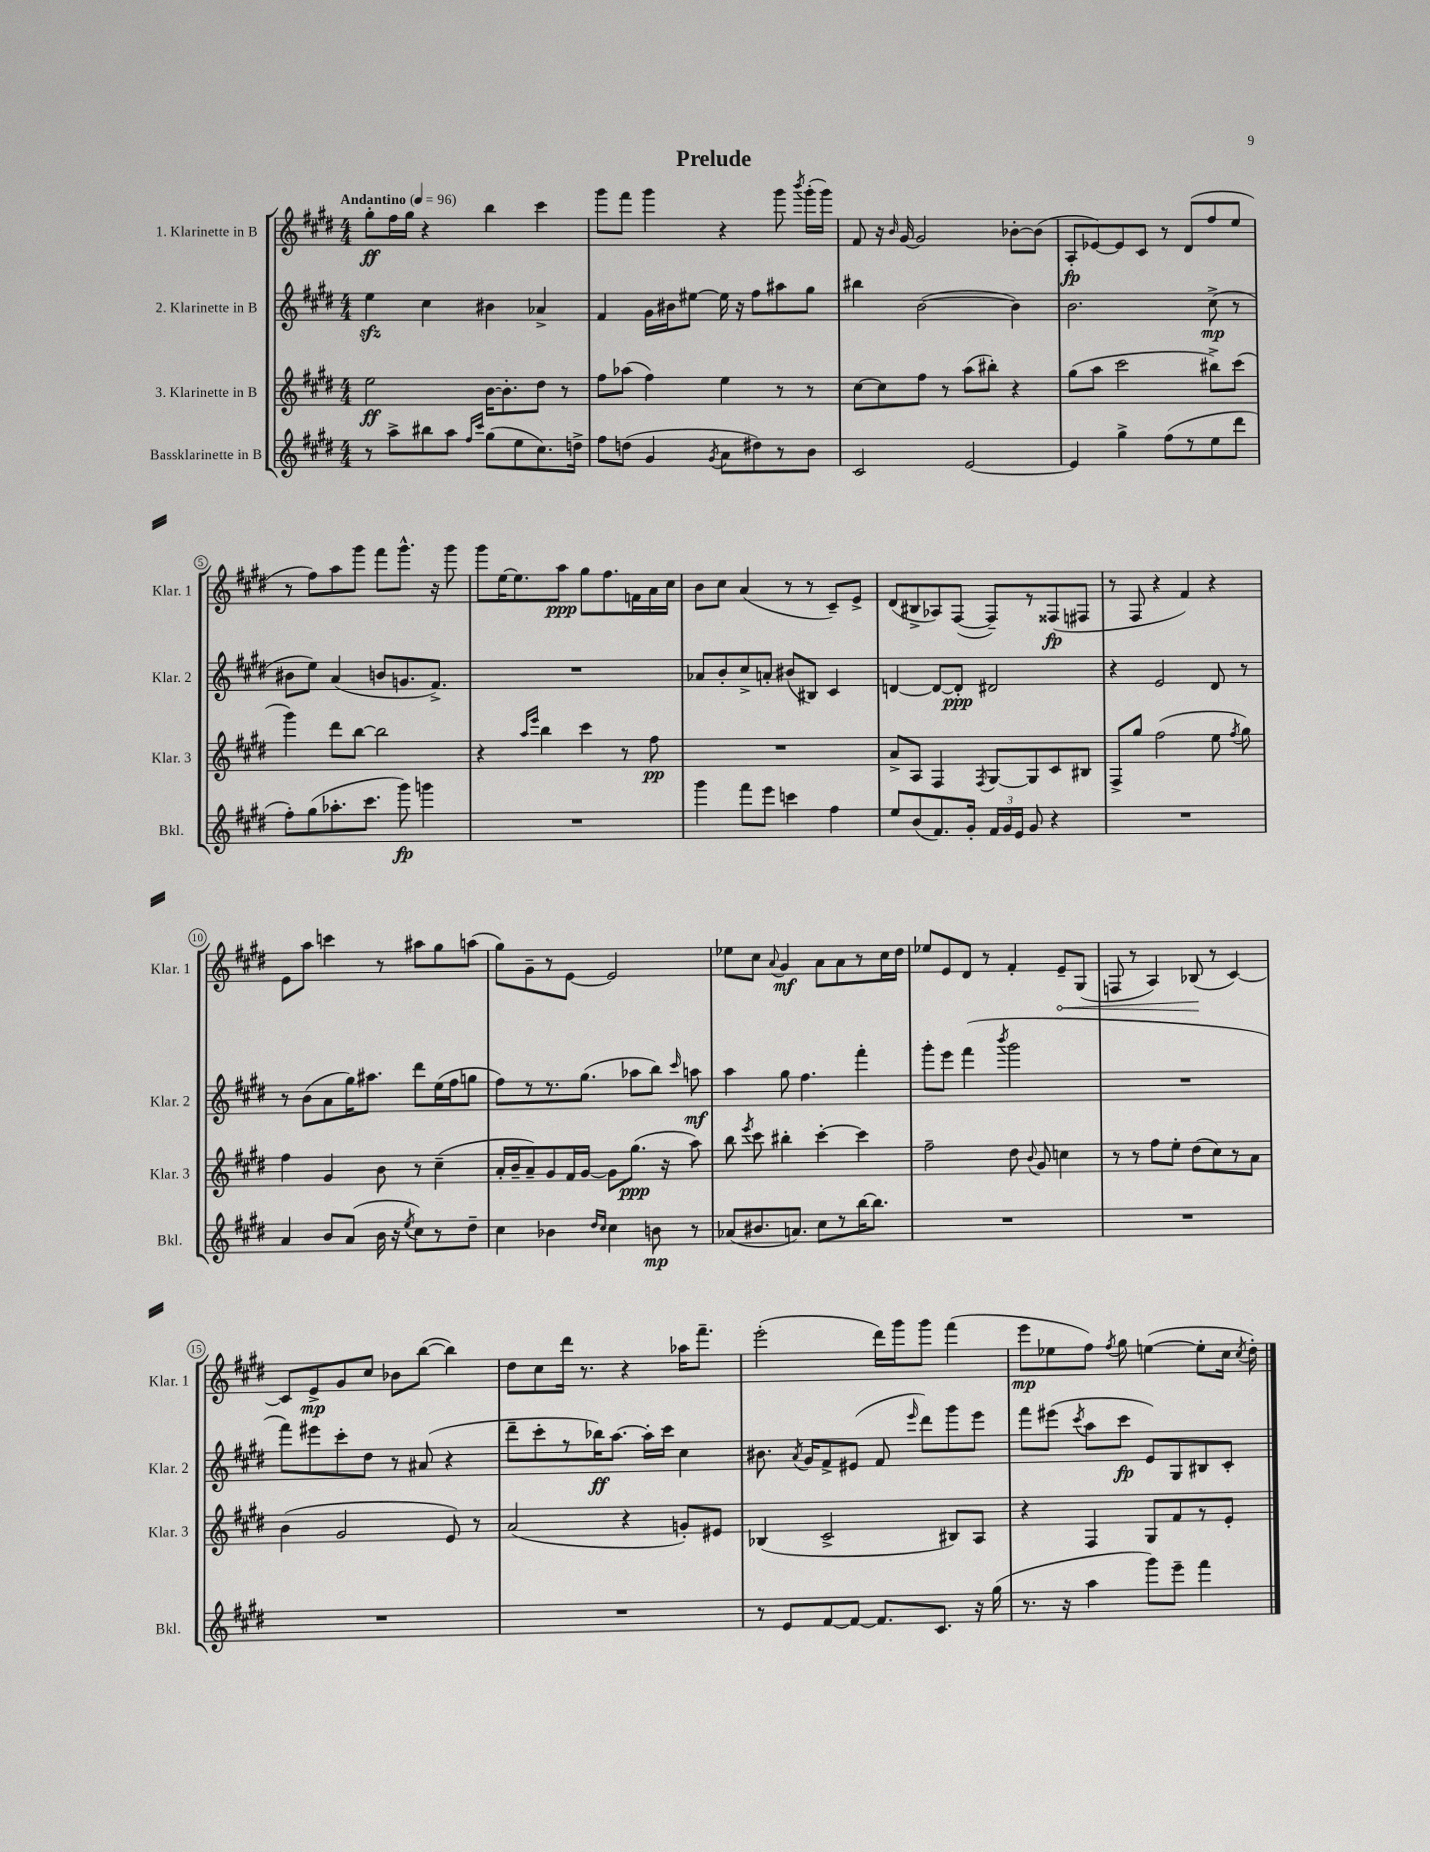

**kern	**kern	**kern	**kern
*staff4	*staff3	*staff2	*staff1
*clefG2	*clefG2	*clefG2	*clefG2
*k[f#c#g#d#]	*k[f#c#g#d#]	*k[f#c#g#d#]	*k[f#c#g#d#]
*M4/4	*M4/4	*M4/4	*M4/4
*MM96	*MM96	*MM96	*MM96
8r	2ee	4ee	8gg#'
8aa^	.	.	16ff#
.	.	.	16gg#
8bb#	.	4cc#	4r
8aa	.	.	.
16qqff#	.	.	.
16qqccc#	.	.	.
(8gg#	[16b	4b#	4bb
.	8.b']	.	.
8ee	.	.	.
8.cc#)	8dd#	4a-^	4ccc#
.	8r	.	.
16dd^	.	.	.
=	=	=	=
8ff#	8ff#	4f#	8ggg#
(8dd	(8aa-	.	8fff#
4g#	4ff#)	16g#	4ggg#
.	.	16b#	.
.	.	[8ee#	.
8qg#	.	.	.
8a	4ee	16ee#]	4r
.	.	16r	.
8dd#)	.	8ff#	.
8r	8r	8aa#	8ggg#
.	.	.	8qbbb
8b	8r	8gg#	(16ggg#'
.	.	.	16ggg#)
=	=	=	=
2c#	[8cc#	4bb#	8f#
.	8cc#]	.	16r
.	.	.	16qqb
.	.	.	[16g#
.	8ff#	([2b	2g#]
.	8r	.	.
[2e	(8aa	.	.
.	8bb#')	.	.
.	4r	4b])	[8b-'
.	.	.	(8b-]
=	=	=	=
4e]	(8gg#	2.b	8A'
.	8aa	.	[8e-)
4gg#^	2ccc#	.	8e-]
.	.	.	8c#
(8ff#	.	.	8r
8r	.	.	(8d#
8ee	8bb#^)	(8cc#^	8ff#
8ddd#	(8ccc#	8r	8ee
=	=	=	=
8ff#')	4ggg#)	8b#	8r
(8gg#	.	8ee)	8ff#)
8.aa-'	8ddd#	(4a	8aa
.	[8bb	.	8ggg#
8.ccc#	.	.	.
.	2bb]	8b	8fff#
8ggg#)	.	8.g	8.ggg#^^
4ggg	.	.	.
.	.	8.f#^)	16r
.	.	.	8ggg#
=	=	=	=
1r	4r	1r	8ggg#
.	.	.	[16ee
.	.	.	8.ee]
.	16qqaa	.	.
.	16qqeee	.	.
.	4bb	.	.
.	.	.	8aa
.	4ccc#	.	8gg#
.	.	.	8.ff#
.	8r	.	.
.	.	.	16f
.	8ff#	.	16a
.	.	.	16cc#
=	=	=	=
4ggg#	1r	8a-	8b
.	.	8b'	8cc#
8fff#	.	8cc#^	(4a
8eee	.	8a'	.
4ccc	.	(8b#	8r
.	.	8B#)	8r
4ff#	.	4c#	8c#~)
.	.	.	8e^
=	=	=	=
8ee	8a^	[4d	(8d#
(8b	8A	.	8B#^
8.f#)	4F#	8d_	8A-)
.	.	8d']	([8F#
16g#'	.	.	.
.	8qF#	.	.
24f#	[8G#	2d#	8F#~])
24g#	.	.	.
24e	.	.	.
8g#	8G#]	.	8r
4r	8c#	.	(8F##
.	8B#	.	8F#
=	=	=	=
1r	8F#^	4r	8r
.	8gg#	.	8F#
.	(2ff#	2e	4r
.	.	.	4f#)
.	8ee	8d#	4r
.	8qff#	.	.
.	8gg#)	8r	.
=	=	=	=
4a	4ff#	8r	8e
.	.	(8b	8aa
8b	4g#	8a	4ccc
(8a	.	16gg#)	.
.	.	8.aa#	.
16b	8b	.	8r
16r	.	.	.
8qee	.	.	.
8cc#)	8r	8ddd#	8aa#
8r	(4cc#~	(16ee	8gg#
.	.	16ff#	.
8dd#~	.	8gg	(8aa
=	=	=	=
4cc#	16a'	8ff#)	8gg#)
.	16b~	.	.
.	8a~)	8r	8g#~
4b-	8g#	8.r	8r
.	16f#	.	[8e
.	[16g#	(8.gg#	.
16qqdd#	.	.	.
16qqcc#	.	.	.
4cc#	8g#]	.	2e]
.	(8.gg#	8aa-	.
8b	.	8bb)	.
.	16r	.	.
.	.	16qqccc#	.
8r	8aa)	8aa	.
=	=	=	=
(8a-	8bb	4aa	8ee-
.	8qeee	.	.
8.b#	8ccc#	.	8cc#
.	.	.	8qqa
.	4bb#'	8gg#	4g#
8.a)	.	.	.
.	.	4.ff#	.
8cc#	[4ccc#'	.	8a
8r	.	.	8a
[16bb	4ccc#]	4fff#'	8r
8.bb]	.	.	.
.	.	.	16cc#
.	.	.	16dd#
=	=	=	=
1r	2ff#~	8ggg#'	8ee-
.	.	8eee	8e
.	.	(4fff#	8d#
.	.	.	8r
.	.	8qbbb	.
.	8dd#	2ggg#	4f#'
.	8qqb	.	.
.	8g#	.	.
.	4cc	.	8e~
.	.	.	(8G#
=	=	=	=
1r	8r	1r	8F
.	8r	.	8r
.	8ff#	.	4A)
.	8ee'	.	.
.	(8dd#	.	(8B-
.	8cc#)	.	8r
.	8r	.	[4c#)
.	8a	.	.
=	=	=	=
1r	(4b	8fff#)	8c#]
.	.	8eee#	8e^
.	2g#	8ccc#'	8g#
.	.	8dd#	8cc#
.	.	8r	8b-
.	.	(8a#	([8bb
.	8e)	4r	4bb])
.	8r	.	.
=	=	=	=
1r	(2a	8ddd#~	8dd#
.	.	8ccc#'	8cc#
.	.	8r	16ddd#
.	.	.	8.r
.	.	16bb-)	.
.	.	[8.aa	.
.	4r	.	4r
.	.	16aa']	.
.	.	16ccc#	.
.	8g')	4cc#	16aa-
.	.	.	8.fff#~
.	8e#	.	.
=	=	=	=
8r	(4B-	8.b#	(2eee'
8e	.	.	.
.	.	8qa	.
.	.	16g#	.
[8f#	2c#^	8f#^	.
8f#_	.	(8e#	.
8.f#]	.	8f#	16ddd#)
.	.	.	16ggg#
.	.	16qqeee	.
.	.	8ddd#)	8ggg#
8.c#	.	.	.
.	8B#)	8ggg#	(4fff#
16r	8A	8eee	.
(16gg#	.	.	.
=	=	=	=
8.r	4r	8fff#	8eee
.	.	(8eee#	8ee-
16r	.	.	.
.	.	8qccc#	.
4aa	4F#	8aa	8ff#)
.	.	.	8qff#
.	.	8ccc#	8gg#
8ggg#)	8G#	8e)	([4ee
8eee~	8f#	8G#	.
4fff#	8r	8B#	8ee']
.	8e'	8c#'	16cc#
.	.	.	8qcc#
.	.	.	16dd#')
==	==	==	==
*-	*-	*-	*-
